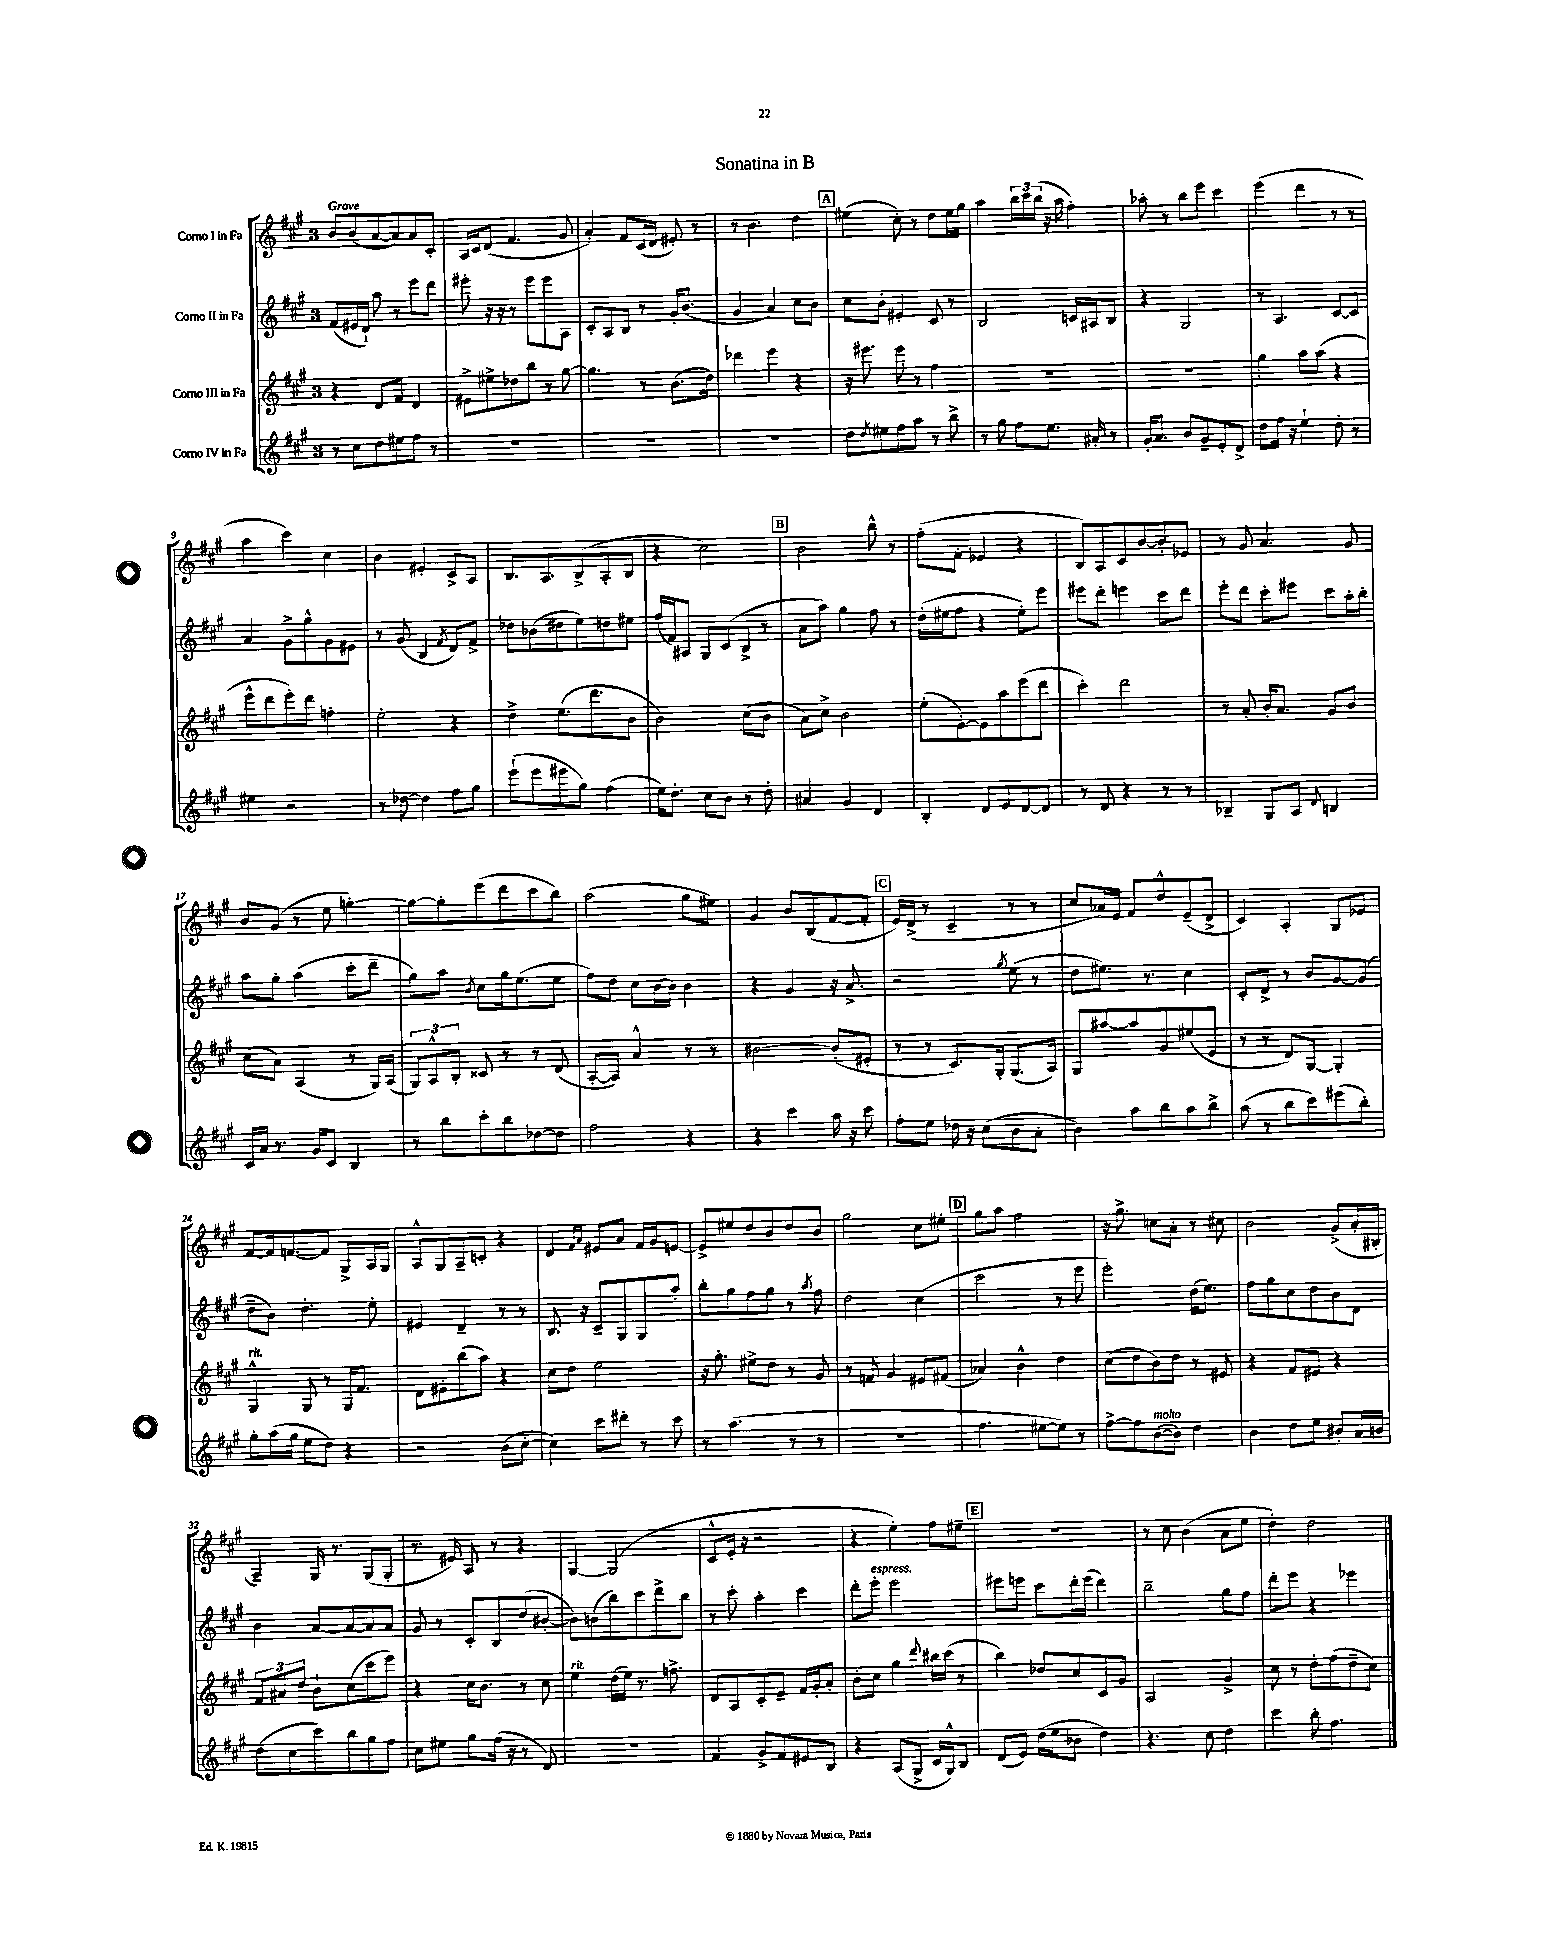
\header { title = "Sonatina in B" }
<<
\new StaffGroup <<
\new Staff = "s0" \with { instrumentName = "Corno I in Fa" } {
    \clef treble \key a \major \once \override Staff.TimeSignature.style = #'single-digit \time 3/4 \tempo "Grave"
    b'8 b'8( a'8~ a'8) a'8 cis'8-. |
    a16 cis'16 d'8( fis'4. gis'8 |
    a'4-.) fis'8 cis'16( d'16 eis'8-.) r8 |
    r8 b'4. d''4 |
    \mark \markup { \box "A" } eis''4( cis''8-.) r8 d''8 eis''16 gis''16 |
    a''4 \tuplet 3/2 { b''16 cis'''16 b''16( } r16 a''16 fis''4-.) |
    aes''8-. r8 b''8 e'''8 cis'''4 |
    e'''4( d'''4 r8 r8 |
    a''4 cis'''4) cis''4 |
    b'4 eis'4-. cis'8-> a8 |
    b8. a8. b8->( a8-. b8 |
    r4 cis''2) |
    \mark \markup { \box "B" } b'2 b''8-^ r8 |
    fis''8-.( fis'8-. ees'4 r4 |
    b8) a8 cis'8 b'8~ b'8-. ees'8 |
    r8 gis'8 a'4. gis'8 |
    b'8 gis'8( r8 e''8 g''4~-.) |
    g''8~ g''8-. e'''8( d'''8 cis'''8 b''8) |
    a''2( gis''8 eis''8) |
    gis'4 b'8 b8( fis'8~ fis'8-. |
    \mark \markup { \box "C" } e'16) d'16->( r8 cis'4-- r8 r8 |
    cis''8 aes'16) e'16 fis'8 d''8-^ e'8--( d'8-> |
    cis'4) a4-. gis8 ees'8 |
    fis'8~ fis'16 f'8.~ f'8 gis8-> a16 gis16 |
    a8-^ gis8 a8-- c'8-. r4 |
    d'4 \grace { fis'16 a'16 } eis'8 a'8 fis'16 gis'16 e'8~ |
    e'8-> eis''8 d''8 b'8 d''8 b'8 |
    gis''2 cis''8 eis''8-. |
    \mark \markup { \box "D" } gis''8 a''8 fis''2 |
    r16 gis''8.-> c''8 a'8-. r8 cis''8 |
    b'2 gis'8->( a'16-. bis16-. |
    a4--) gis16 r8. gis8( gis8-. |
    r8. eis'16) a8 r8 r4 |
    gis4~ gis2( |
    cis'8-^ e'16-. r16 r2 |
    r4 e''4-.) fis''8 eis''8-- |
    \mark \markup { \box "E" } R2. |
    r8 cis''8 b'4( a'8 e''8 |
    d''4-.) d''2 \bar "|." |
}
\new Staff = "s1" \with { instrumentName = "Corno II in Fa" } {
    \clef treble \key a \major \once \override Staff.TimeSignature.style = #'single-digit \time 3/4
    fis'8( eis'16 d'16-!) a''8 r8 e'''8 d'''8 |
    eis'''8-. r16 r16 r8 eis'''8 eis'''8 a8 |
    cis'8-. a8 b8 r8 gis'16-. b'8.( |
    gis'4 a'4) cis''8 b'8 |
    \mark \markup { \box "A" } cis''8 b'8-. eis'4-. cis'8 r8 |
    b2 c'16 ais16 b8 |
    r4 gis2 |
    r8 a4. cis'8~ cis'8 |
    a'4 gis'8-> gis''8-^ gis'8 eis'8 |
    r8 gis'8( b4 \acciaccatura { fis'8 } d'8) fis'8-> |
    des''8 bes'8( dis''8 e''8) d''8 eis''8 |
    fis''16( fis'16) ais8 gis8 cis'8( b8-> r8 |
    \mark \markup { \box "B" } a'8 a''8) gis''4 fis''8 r8 |
    d''16-.( eis''16 fis''8 r4 eis''8-.) e'''8 |
    eis'''8 d'''8-. e'''4 cis'''8 d'''8 |
    e'''8-. d'''8 cis'''8-. eis'''8 cis'''8 a''16-. b''16-. |
    a''8 gis''8-. a''4( cis'''8-. d'''8-- |
    gis''8) a''8 \acciaccatura { b'8 } cis''8 gis''16 e''8.( e''8 |
    fis''8) d''8 cis''8 b'16~ b'16 b'4 |
    r4 gis'4 r16 a'8.-> |
    \mark \markup { \box "C" } r2 \acciaccatura { gis''8 } e''8( r8 |
    d''8 eis''8.) r8. cis''4 |
    cis'8-. d'8-> r8 b'8 gis'8~ gis'8( |
    d''8-- b'8) d''4.-. e''8-. |
    eis'4 d'4-- r8 r8 |
    b8. r16 cis'8-- gis8 gis8 a''8-. |
    b''8-. gis''8 fis''8 gis''8 r8 \acciaccatura { a''8 } fis''8 |
    d''2 cis''4( |
    \mark \markup { \box "D" } cis'''2 r8 e'''8 |
    e'''2-.) d''16( e''8.) |
    fis''8 gis''8 cis''8 d''8 b'8 d'8 |
    b'4 a'8~ a'8~ a'8 a'8 |
    gis'8 r8 cis'8-. b8 d''8( bis'8~-. |
    bis'8) b'8( b''8) cis'''8 d'''8-> b''8 |
    r8 cis'''8-. a''4-. cis'''4 |
    d'''8-. e'''8-.^\markup { \italic "espress." } e'''2 |
    \mark \markup { \box "E" } eis'''8 e'''8 cis'''8 d'''16-. e'''16( d'''4) |
    b''2-- gis''8 fis''8 |
    d'''8-. e'''8 r4 ees'''4 \bar "|." |
}
\new Staff = "s2" \with { instrumentName = "Corno III in Fa" } {
    \clef treble \key a \major \once \override Staff.TimeSignature.style = #'single-digit \time 3/4
    r4 d'8 fis'8 d'4 |
    eis'8-> eis''8-> des''8 b''8 r8 gis''8~ |
    gis''4. r8 b'8.( d''16) |
    des'''4 e'''4 r4 |
    \mark \markup { \box "A" } r16 eis'''8. eis'''8 r8 fis''4 |
    R2. |
    R2. |
    gis''4 a''8 a''8( r4 |
    e'''8-^ d'''8 e'''8-.) d'''8 f''4-. |
    e''2-. r4 |
    d''4-> e''8.( d'''8. b'8 |
    b'2) cis''8( b'8 |
    \mark \markup { \box "B" } a'8) cis''8-> b'2 |
    e''8-.( e'8~-.) e'8 a''8 e'''8( d'''8 |
    cis'''4-.) d'''2 |
    r8 a'8-. b'16-. a'8. gis'8 b'8 |
    cis''8( a'8) a4( r8 gis16) a16( |
    \tuplet 3/2 { gis8) a8-^ b8-. } cisis'8 r8 r8 d'8( |
    a8~-. a8) a'4-^ r8 r8 |
    bis'2~ bis'8-.( eis'8-. |
    \mark \markup { \box "C" } r8 r8 cis'8.) gis16-. gis8.( a16) |
    gis8 ais''8~ ais''8 gis'8 eis''8( e'8 |
    r8 r8 d'8) gis8~ gis4-. |
    gis4-^^\markup { \italic "rit." } gis8 r8 gis16 fis'8. |
    d'8 eis'8-. b''8( a''8) r4 |
    cis''8 d''8 e''2 |
    r16 gis''8.-. eis''8-> d''8 r8 gis'8 |
    r8 f'8 gis'4 eis'8 fis'8( |
    \mark \markup { \box "D" } aes'4) b'4-^ d''4 |
    cis''8( d''8 b'8) d''8 r8 eis'8 |
    r4 fis'8 eis'8 r4 |
    \tuplet 3/2 { fis'8 ais'8 d''8 } b'8-! cis''8( cis'''8 e'''8) |
    r4 cis''16 b'8. r8 cis''8 |
    e''4^\markup { \italic "rit." } d''16( e''16) r8. f''8.-> |
    d'8 a8 cis'8-. e'8-- fis'16 gis'16-. a'8-. |
    b'8-. cis''8 gis''4 \appoggiatura { d'''8 } bis''16 cis'''16( r8 |
    \mark \markup { \box "E" } b''4) des''8 cis''8 cis'8 gis'8 |
    a2 gis'4-> |
    cis''8 r8 d''8-. fis''8( d''8-- cis''8) \bar "|." |
}
\new Staff = "s3" \with { instrumentName = "Corno IV in Fa" } {
    \clef treble \key a \major \once \override Staff.TimeSignature.style = #'single-digit \time 3/4
    r8 cis''8 d''8 eis''8 fis''8 r8 |
    R2. |
    R2. |
    R2. |
    \mark \markup { \box "A" } d''8 \acciaccatura { d''8 } eis''8 fis''8 a''8 r8 b''8-> |
    r8 gis''8 fis''8 e''8. ais'16-. r8 |
    gis'16-. a'8. b'8 gis'8-- e'8-. d'8-> |
    d''8 fis''16 r16 e''4-! d''8-. r8 |
    eis''4 r2 |
    r8 des''8~ des''4 fis''8 gis''8 |
    e'''8-!( e'''8 eis'''8 gis''8) fis''4( |
    e''16) d''8.-. cis''8 b'8 r8 d''8-. |
    \mark \markup { \box "B" } ais'4 gis'4 d'4 |
    b4-. d'8 e'8 d'8~ d'8 |
    r8 d'8 r4 r8 r8 |
    bes4-- gis8 a8 \appoggiatura { d'8 } b4 |
    cis'16 a'16 r8. gis'16 cis'8 b4 |
    r8 b''8 cis'''8-. b''8 des''8~ des''8 |
    fis''2 r4 |
    r4 cis'''4 a''16 r16 cis'''8 |
    \mark \markup { \box "C" } fis''8-. e''8 des''16 r16 cis''8( b'8 a'8-. |
    b'4) a''8 b''8 a''8 b''8-> |
    a''8( r8 b''8 cis'''8) eis'''8( b''8-.) |
    gis''8-. a''16( gis''16 e''8 d''8) r4 |
    r2 b'8( cis''8~-. |
    cis''4) cis'''8 dis'''8-. r8 cis'''8 |
    r8 a''4.( r8 r8 |
    R2. |
    \mark \markup { \box "D" } fis''4. eis''8~ eis''8) r8 |
    fis''8~-> fis''8 b'8~^\markup { \italic "molto" }( b'8) d''4 |
    b'4 d''8 e''8 bis'8-. a'16 b'16 |
    d''8( cis''8 cis'''8) b''8 gis''8 fis''8 |
    cis''8 eis''8 gis''8 fis''16( r16 r8 d'8) |
    R2. |
    fis'4 gis'8-> fis'8 eis'8 b8 |
    r4 a8( gis8-> cis'16 gis16-^) b8 |
    \mark \markup { \box "E" } d'8( e'8) d''16( e''16 bes'8 d''4) |
    r4. cis''8 d''4 |
    cis'''4 b''8-. fis''4. \bar "|." |
}
>>
>>
